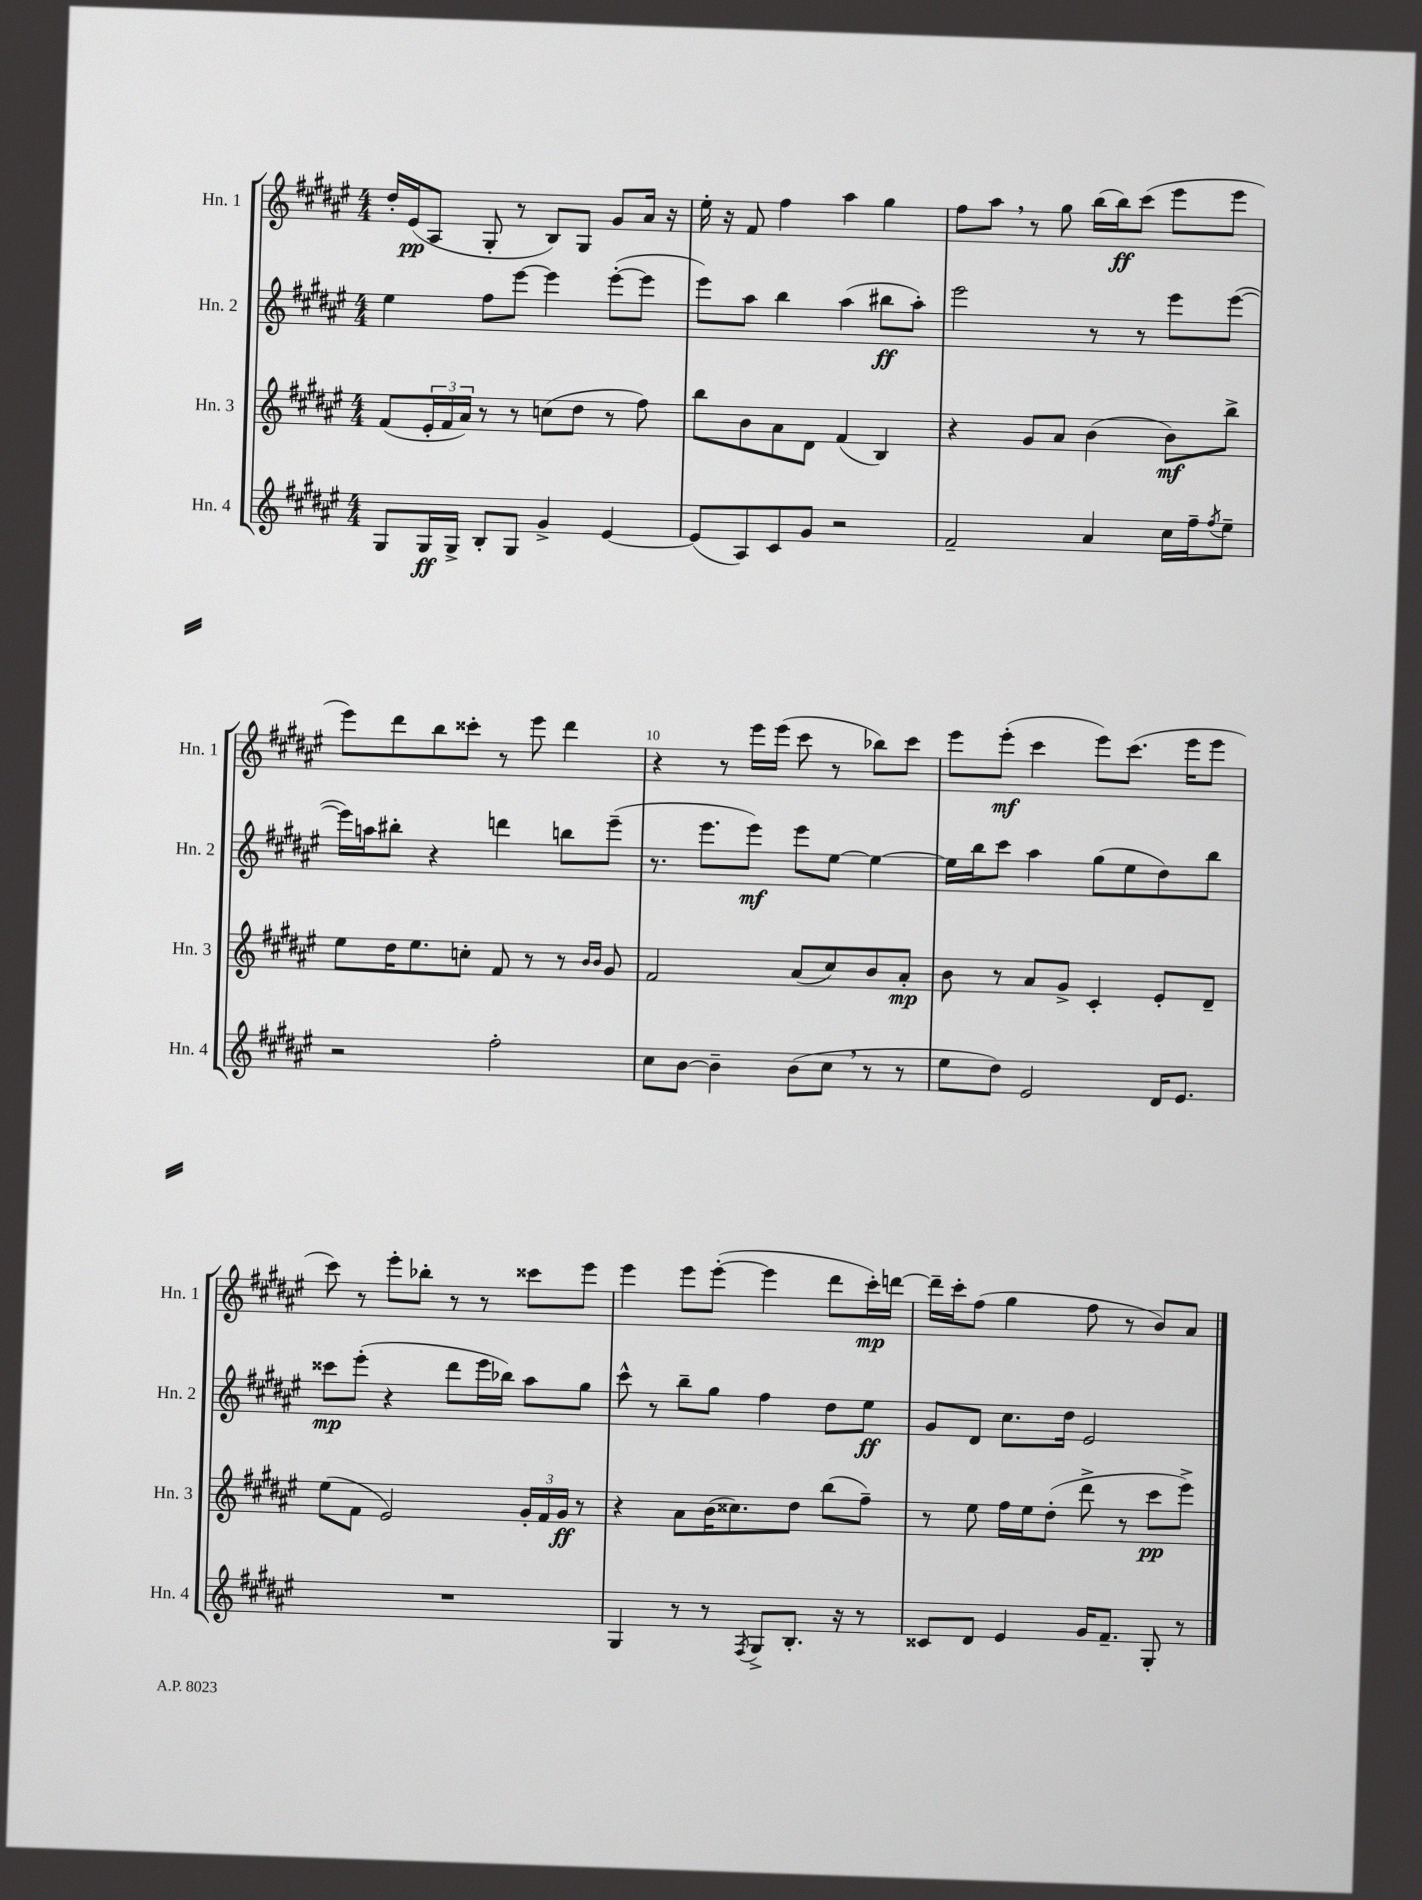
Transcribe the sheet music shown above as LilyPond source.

<<
\new StaffGroup <<
\new Staff = "s0" \with { instrumentName = "Hn. 1" shortInstrumentName = "Hn. 1" } {
    \clef treble \key fis \major \numericTimeSignature \time 4/4
    dis''16-. eis'16\pp( ais8 gis8-. r8 b8) gis8 gis'8 ais'16 r16 |
    eis''16-. r16 fis'8 fis''4 ais''4 gis''4 |
    fis''8 ais''8 \breathe r8 gis''8 b''16( b''16\ff) cis'''8( eis'''8 eis'''8 |
    eis'''8) dis'''8 b''8 cisis'''8-. r8 eis'''8 dis'''4 |
    r4 r8 eis'''16 eis'''16( cis'''8 r8 bes''8) cis'''8 |
    eis'''8 eis'''8-.\mf( cis'''4 eis'''8) cis'''8.( eis'''16 eis'''8 |
    cis'''8) r8 eis'''8-. bes''8-. r8 r8 cisis'''8 eis'''8 |
    eis'''4 eis'''8 eis'''8~-.( eis'''4 dis'''8 cis'''16-.\mp) d'''16~ |
    d'''16-- cis'''16-. fis''8( gis''4 fis''8 r8 b'8) ais'8 \bar "|." |
}
\new Staff = "s1" \with { instrumentName = "Hn. 2" shortInstrumentName = "Hn. 2" } {
    \clef treble \key fis \major \numericTimeSignature \time 4/4
    eis''4 fis''8 eis'''8~ eis'''4 eis'''8~-.( eis'''8 |
    eis'''8) ais''8 b''4 ais''4( bis''8\ff ais''8-.) |
    eis'''2 r8 r8 eis'''8 eis'''8~( |
    eis'''16) a''16 bis''8-. r4 d'''4 b''8 eis'''8--( |
    r8. eis'''8. eis'''8\mf) eis'''8 eis''8~ eis''4~ |
    eis''16 b''16 cis'''8 ais''4 gis''8( eis''8 dis''8) b''8 |
    cisis'''8\mp eis'''8-.( r4 dis'''8 eis'''16 bes''16) ais''8 gis''8 |
    cis'''8-^ r8 b''8-- gis''8 fis''4 dis''8 eis''8\ff |
    gis'8 dis'8 cis''8. dis''16 eis'2 \bar "|." |
}
\new Staff = "s2" \with { instrumentName = "Hn. 3" shortInstrumentName = "Hn. 3" } {
    \clef treble \key fis \major \numericTimeSignature \time 4/4
    fis'8( \tuplet 3/2 { eis'16-. fis'16 ais'16) } r8 r8 c''8( dis''8 r8 fis''8) |
    b''8 b'8 ais'8 dis'8 fis'4( b4) |
    r4 gis'8 ais'8 b'4( b'8\mf) b''8-> |
    eis''8 dis''16 eis''8. c''8-. fis'8 r8 r8 \grace { b'16 b'16 } gis'8 |
    fis'2 ais'8( cis''8) b'8 ais'8-.\mp |
    b'8 r8 ais'8 gis'8-> cis'4-. eis'8-. dis'8-- |
    eis''8( fis'8 eis'2) \tuplet 3/2 { gis'16-. fis'16 gis'16\ff } r8 |
    r4 ais'8 b'16( cisis''8.) dis''8 b''8( fis''8--) |
    r8 eis''8 fis''16 eis''16 dis''8-.( dis'''8-> r8 cis'''8\pp eis'''8->) \bar "|." |
}
\new Staff = "s3" \with { instrumentName = "Hn. 4" shortInstrumentName = "Hn. 4" } {
    \clef treble \key fis \major \numericTimeSignature \time 4/4
    gis8 gis16\ff gis16-> b8-. gis8 gis'4-> eis'4~ |
    eis'8( ais8) cis'8 gis'8 r2 |
    fis'2-- ais'4 cis''16 fis''16-- \acciaccatura { fis''8 } eis''8-- |
    r2 fis''2-. |
    cis''8 b'8~ b'4-- b'8( cis''8 \breathe r8 r8 |
    eis''8 dis''8) eis'2 dis'16 eis'8. |
    R1 |
    gis4 r8 r8 \acciaccatura { fis8 } gis8-> b8.-. r16 r8 |
    cisis'8 dis'8 eis'4 gis'16 fis'8.-- gis8-. r8 \bar "|." |
}
>>
>>
\layout { \context { \Score currentBarNumber = #6 \override BarNumber.break-visibility = ##(#f #t #t) barNumberVisibility = #(every-nth-bar-number-visible 5) } }
